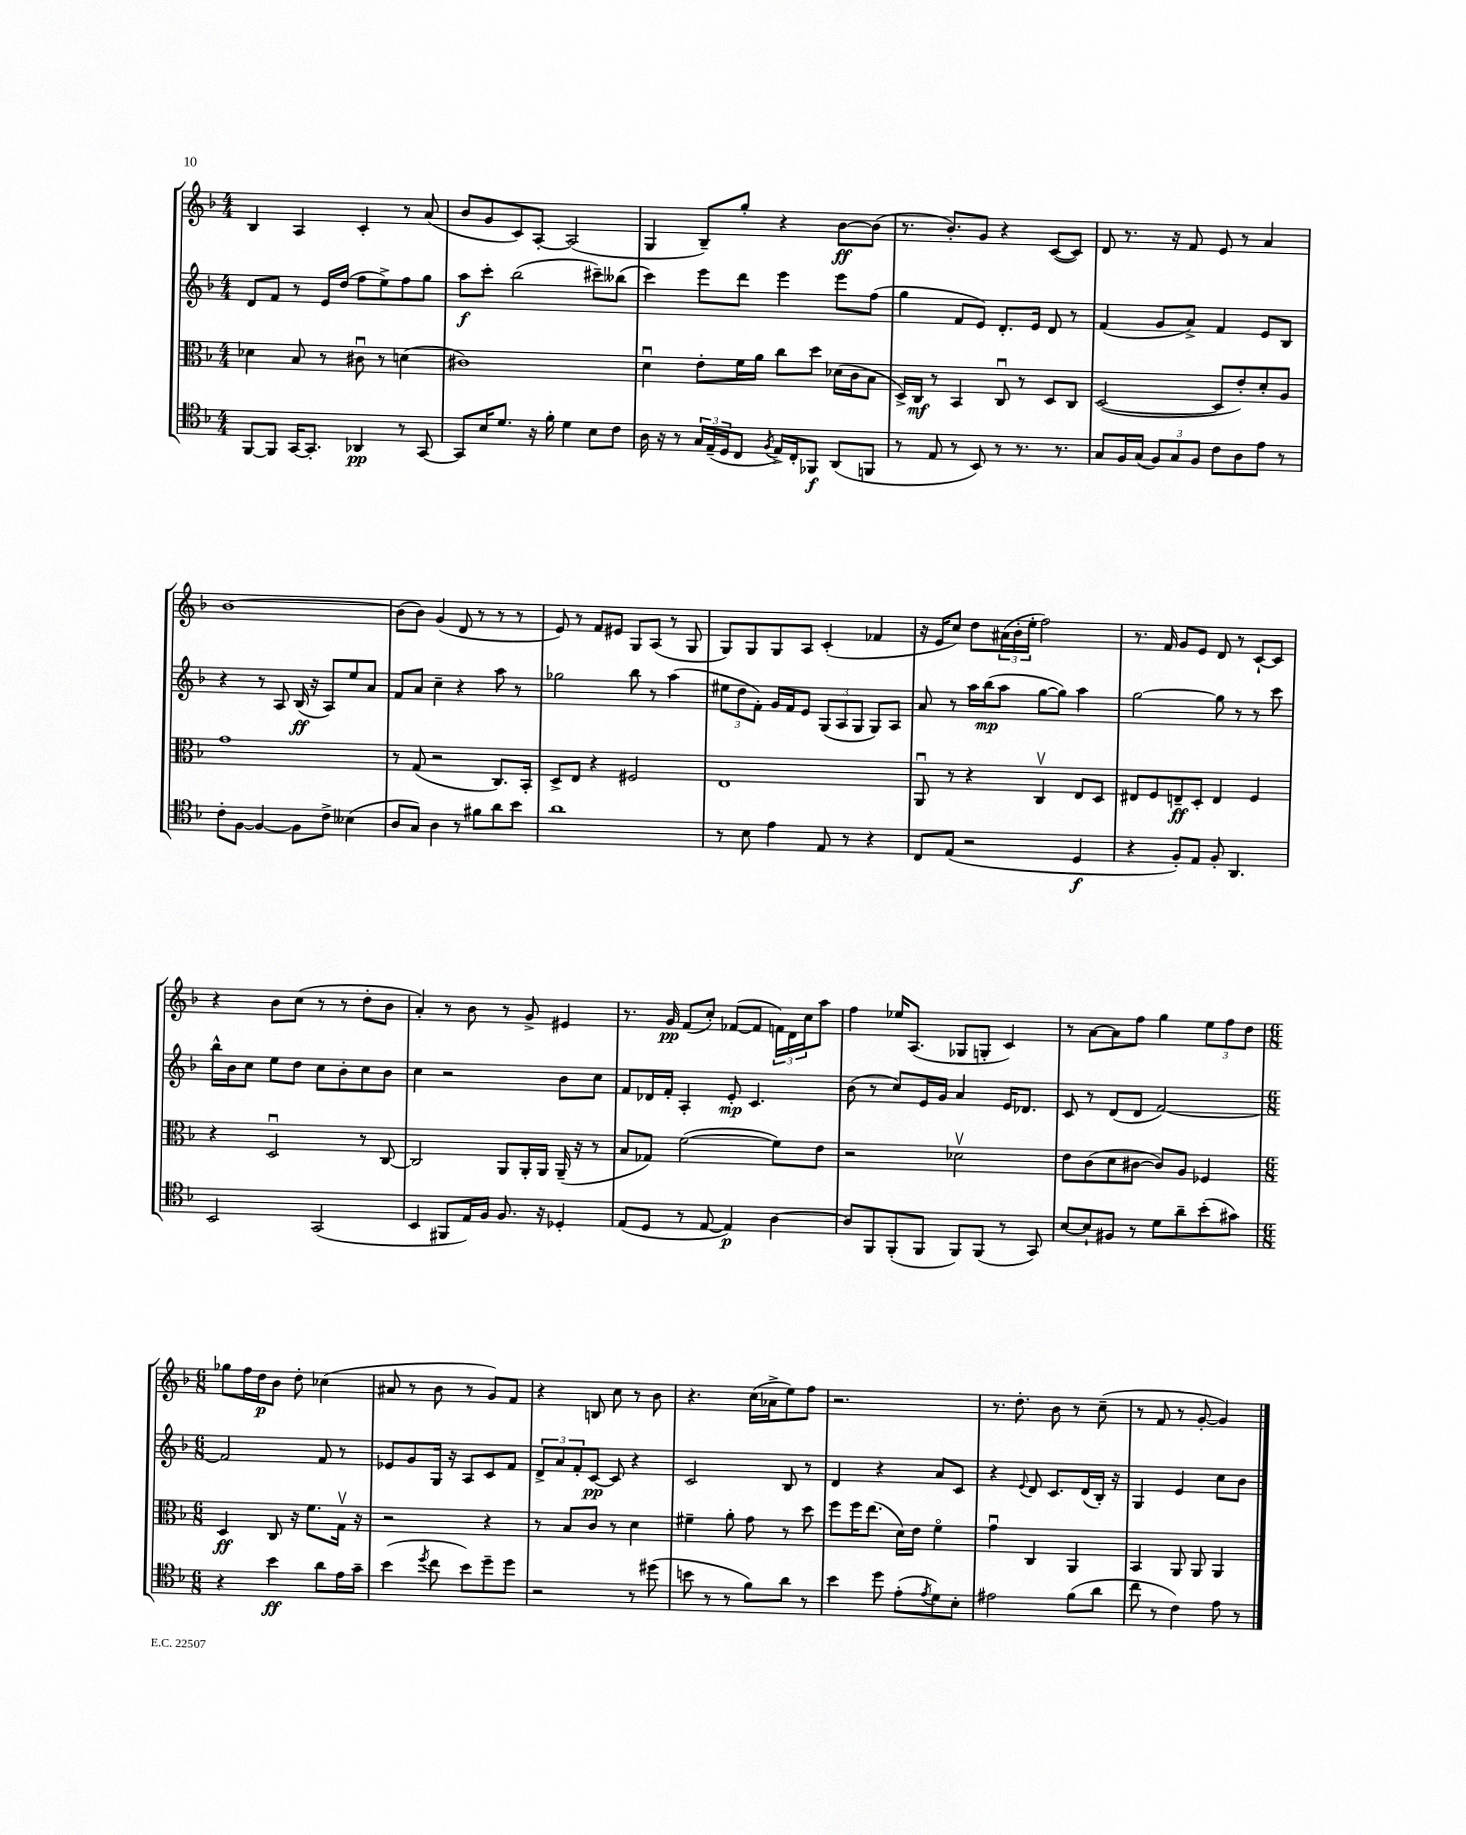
<<
\new StaffGroup <<
\new Staff = "s0" {
    \clef treble \key f \major \numericTimeSignature \time 4/4
    bes4 a4 c'4-. r8 a'8( |
    bes'8 g'8 c'8) a8~-. a2( |
    g4 bes8--) g''8-. r4 bes'8~\ff bes'8( |
    r8. bes'8.-.) g'8 r4 c'8~( c'8) |
    d'8 r8. r16 f'8 e'8 r8 a'4 |
    bes'1~ |
    bes'8( bes'8) g'4( d'8 r8 r8 r8 |
    e'8) r8 f'8 eis'8 g8 a8( r8 g8 |
    g8) g8 g8 a8 c'4-.( fes'4 |
    r16 e'16 c''8) d''8 \tuplet 3/2 { ais'16( bes'16-. e''16-. } f''2) |
    r8. f'16 g'8 e'8 d'8 r8 c'8~-! c'8 |
    r4 bes'8 c''8( r8 r8 d''8-. bes'8 |
    a'4-.) r8 bes'8 r8 g'8-> eis'4 |
    r8. g'16\pp f'8( c''8-.) fes'8~( fes'8 \tuplet 3/2 { f'16) d'16 c''16 } a''8 |
    f''4 ees''16 a8.( ges8 g8-. c'4) |
    r8 a'8~ a'8 f''8 g''4 \tuplet 3/2 { e''8 f''8 d''8 } |
    \numericTimeSignature \time 6/8 ges''8 f''16 d''16\p bes'8 d''8-. ces''4( |
    ais'8 r8 bes'8 r8 g'8) f'8 |
    r4 b8 c''8 r8 bes'8 |
    r4. c''16( aes'16-> e''8) f''8 |
    r2. |
    r8. d''8.-. bes'8 r8 c''8--( |
    r8 f'8 r8 g'8~-. g'4) \bar "|." |
}
\new Staff = "s1" {
    \clef treble \key f \major \numericTimeSignature \time 4/4
    d'8 f'8 r8 e'16 d''16( f''8 e''8->) f''8 g''8 |
    a''8\f c'''8-. bes''2( cis'''8--) beses''8( |
    c'''4) e'''8 d'''8 e'''4 e'''8 f''8( |
    g''4 f'8 e'8) d'8.-. e'16 d'8 r8 |
    f'4( g'8 a'8->) f'4 e'8 bes8 |
    r4 r8 a8 bes16\ff( r16 a8) e''8 a'8 |
    f'8 a'8 c''4-- r4 a''8 r8 |
    ges''2 bes''8 r8 a''4( |
    \tuplet 3/2 { eis''8 d''8 f'8-.) } g'16 f'16 e'8 \tuplet 3/2 { g8( a8 g8 } g8) a8 |
    a'8 r8 a''16 bes''16\mp( a''8 g''8~ g''8) a''4 |
    g''2~ g''8 r8 r8 c'''8 |
    bes''16-^ bes'16 c''8 e''8 d''8 c''8 bes'8-. c''8 bes'8 |
    c''4 r2 bes'8 c''8 |
    f'8 des'16 f'16-. a4-. e'8-.\mp c'4. |
    bes'8( r8 c''8) e'16 g'16 a'4 e'16 des'8. |
    c'8 r8 d'8( d'8 f'2~) |
    \numericTimeSignature \time 6/8 f'2 f'8 r8 |
    ees'8 g'8 g16 r16 a8 c'8 f'8 |
    \tuplet 3/2 { d'8-> a'8 f'8-. } c'8~\pp c'8 r4 |
    c'2 bes8 r8 |
    d'4 r4 a'8 c'8 |
    r4 \appoggiatura { e'8 } d'8 c'8. d'16( bes16-.) r16 |
    g4 e'4 c''8 bes'8 \bar "|." |
}
\new Staff = "s2" {
    \clef alto \key f \major \numericTimeSignature \time 4/4
    des'4 bes8 r8 cis'8\downbow r8 d'4( |
    cis'1) |
    d'4\downbow e'8-. f'16 a'16 c''8 d''8 des'16( c'16 bes8 |
    d16->) c16\mf r8 bes,4 c8\downbow r8 d8 c8 |
    d2~( d8 e'8-.) d'8-. a8 |
    g'1 |
    r8 g8( r2 c8.) bes,16-. |
    d8-> e8 r4 fis2 |
    e1 |
    a,8\downbow r8 r4 c4\upbow e8 d8 |
    eis8 f8 e8--\ff d8-. e4 f4 |
    r4 d2\downbow r8 c8~ |
    c2 a,8 a,16-. a,16 a,16--( r16 r8 |
    bes8 ges8) f'2~( f'8) e'8 |
    r2 des'2\upbow |
    e'8 c'8( d'8 cis'8~ cis'8) a8 fes4 |
    \numericTimeSignature \time 6/8 d4\ff c8 r16 f'8. g16\upbow r16 |
    r2 r4 |
    r8 bes8 c'8 r8 d'4 |
    fis'4-- a'8-. g'8 r8 d''8 |
    f''8 f''16 e''8.( d'16) e'16 f'4\flageolet |
    g'4\downbow c4 a,4 |
    bes,4 a,8 a,8 a,4 \bar "|." |
}
\new Staff = "s3" {
    \clef tenor \key f \major \numericTimeSignature \time 4/4
    f,8~ f,8 g,16~ g,8.-. aes,4\pp r8 g,8~ |
    g,8 bes16 d'8. r16 f'16-. d'4 bes8 c'8 |
    a16 r16 r8 \tuplet 3/2 { g16 e16--( d16 } c8 \acciaccatura { f8 } e16->) c16-. fes,8\f a,8( f,8 |
    r8 e8 r8 bes,8) r8 r8. r8. |
    g8 f16 g16( \tuplet 3/2 { f8) g8 f8 } c'8 a8 e'8 r8 |
    c'8-. f8~ f4~ f8 c'8-> beses4( |
    a8 g8) a4 r8 fis'8 a'8 bes'8 |
    a'1 |
    r8 bes8 e'4 e8 r8 r4 |
    c8 e8( r2 d4\f |
    r4 f8-.) e8 f8-. a,4. |
    bes,2 g,2( |
    bes,4 fis,8 e16) f16 f8. r16 des4-. |
    e8( d8 r8 e8~ e4\p) a4~ |
    a8 f,8 f,8-.( f,8 f,8) f,8( r8 g,8) |
    bes8~ bes8-! fis8 r8 d'8 a'8-- bes'8-.( gis'8) |
    \numericTimeSignature \time 6/8 r4 bes'4\ff a'8 e'16 g'16-- |
    bes'4( \acciaccatura { d''8 } c''8 bes'8) d''8-- d''8 |
    r2 r8 dis''8( |
    b'8 r8 r8 f'8) a'8 r8 |
    bes'4 d''8 e'8-.( \acciaccatura { e'8 } d'8) bes8-. |
    eis'2 f'8( a'8 |
    c''8 r8 c'4) e'8 r8 \bar "|." |
}
>>
>>
\layout { \context { \Score \remove "Bar_number_engraver" } }
